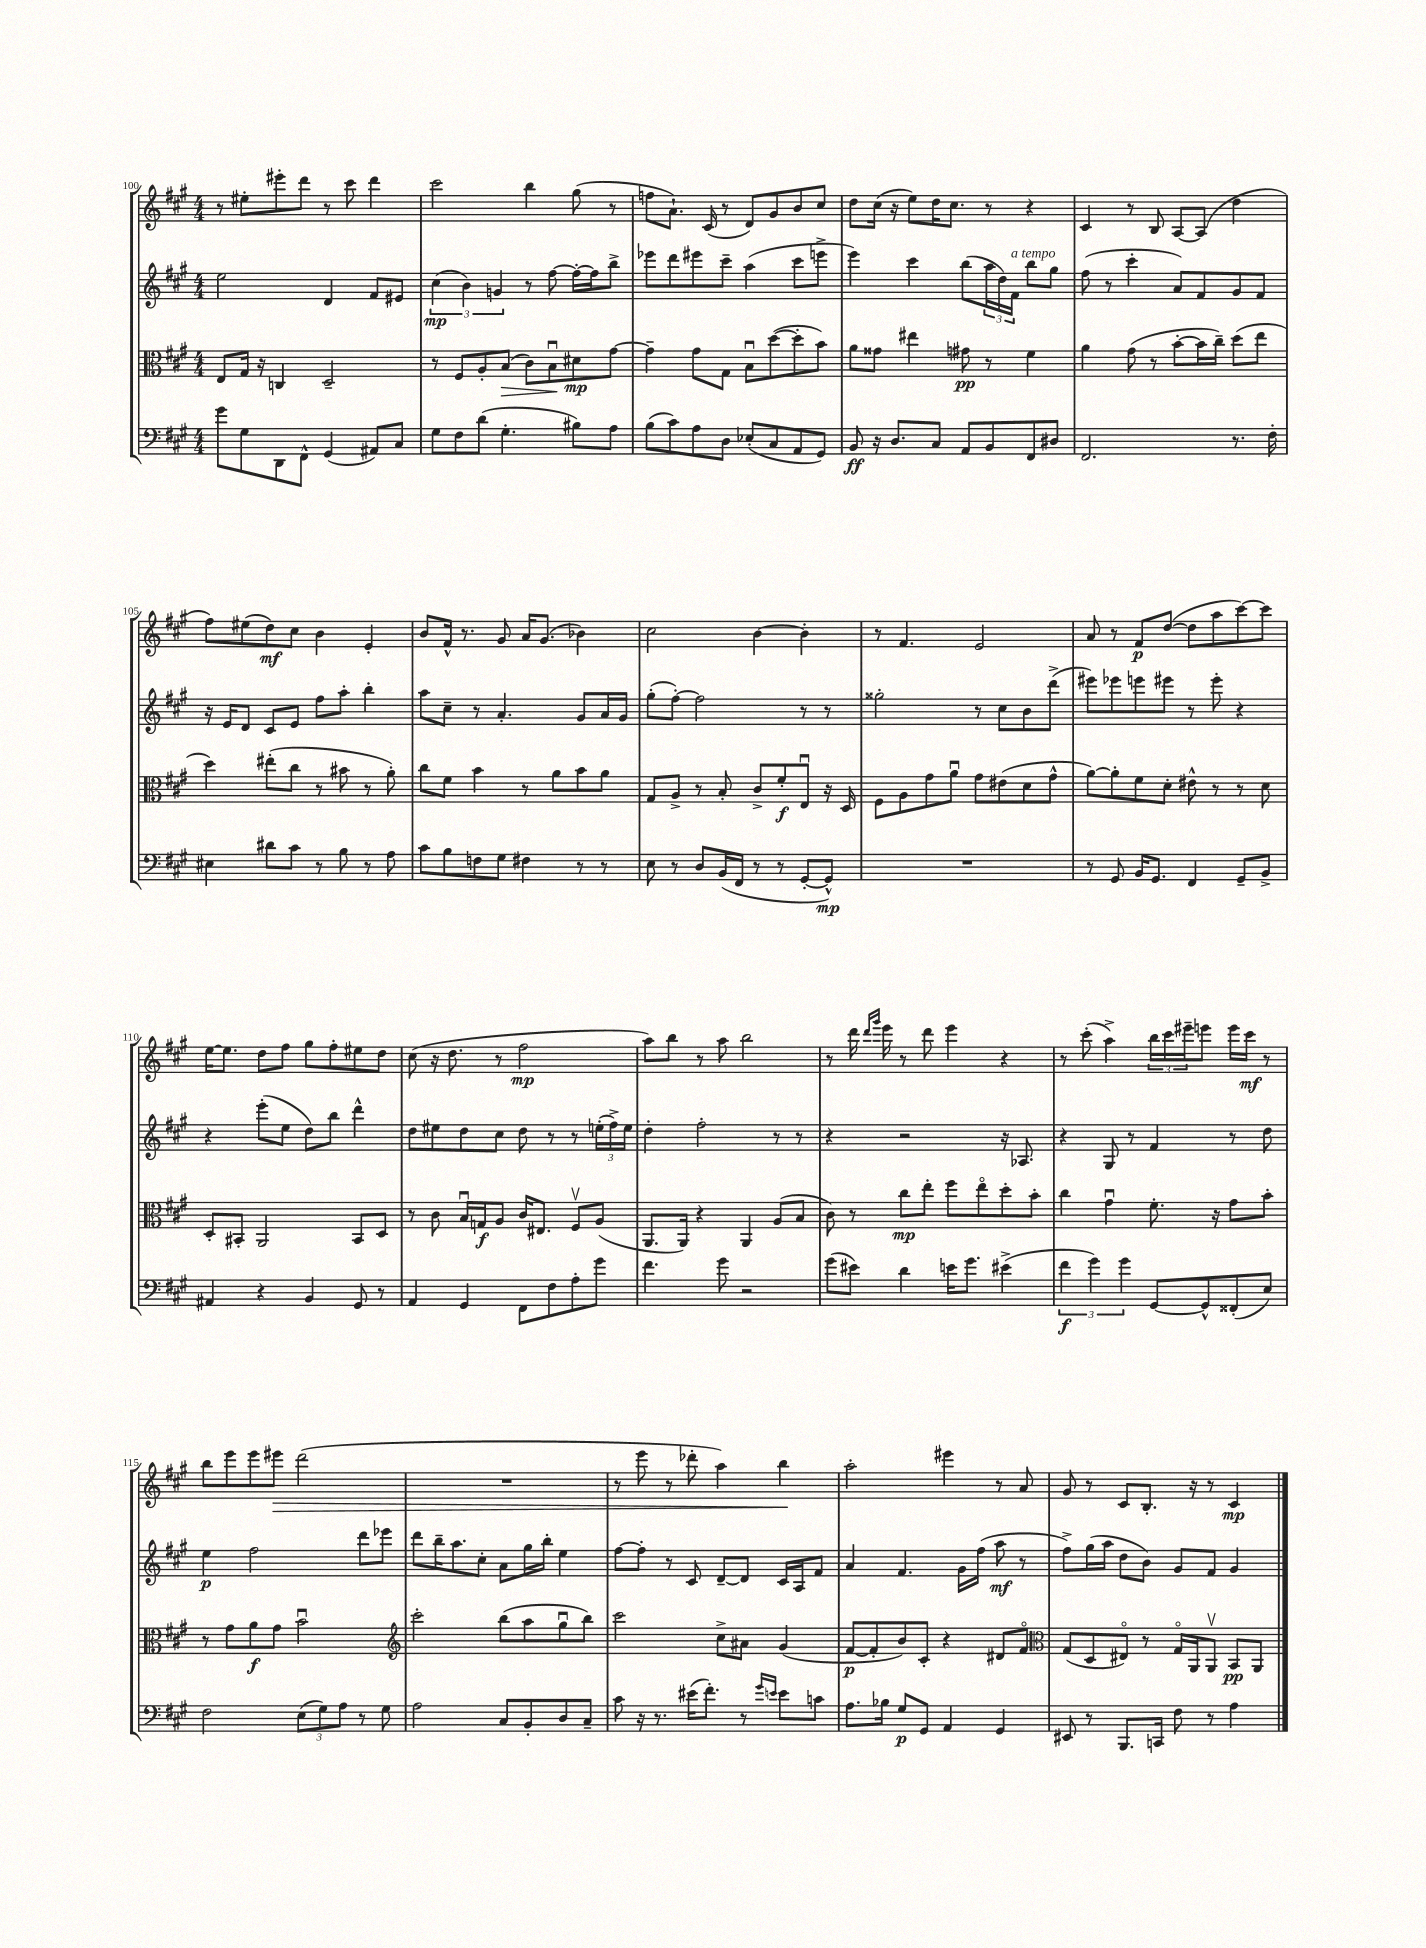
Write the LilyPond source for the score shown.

<<
\new StaffGroup <<
\new Staff = "s0" {
    \clef treble \key a \major \numericTimeSignature \time 4/4
    r8 eis''8-. eis'''8-. d'''8 r8 cis'''8 d'''4 |
    cis'''2 b''4 gis''8( r8 |
    f''8 a'8.-!) cis'16( r8 d'8) gis'8 b'8 cis''8 |
    d''8 cis''16( r16 e''8) d''16 cis''8. r8 r4 |
    cis'4 r8 b8 a8~ a8( d''4 |
    fis''8) eis''8( d''8\mf) cis''8 b'4 e'4-. |
    b'8 fis'16-^ r8. gis'8 a'16 gis'8.( bes'4) |
    cis''2 b'4~ b'4-. |
    r8 fis'4. e'2 |
    a'8 r8 fis'8\p d''8~( d''8 a''8 cis'''8~) cis'''8 |
    e''16~ e''8. d''8 fis''8 gis''8 fis''8-. eis''8 d''8 |
    cis''8( r16 d''8. r8 fis''2\mp |
    a''8) b''8 r8 a''8 b''2 |
    r8 d'''16 \grace { d'''16 gis'''16 } e'''16 r8 d'''8 e'''4 r4 |
    r8 cis'''8-.( a''4->) \tuplet 3/2 { b''16 cis'''16 eis'''16-- } e'''8 e'''16 cis'''16\mf r8 |
    b''8 e'''8 e'''8 eis'''8\> d'''2( |
    R1 |
    r8 e'''8 r8 des'''8-. a''4) b''4\! |
    a''2-. eis'''4 r8 a'8 |
    gis'8 r8 cis'8 b8.-. r16 r8 cis'4\mp \bar "|." |
}
\new Staff = "s1" {
    \clef treble \key a \major \numericTimeSignature \time 4/4
    e''2 d'4 fis'8 eis'8 |
    \tuplet 3/2 { cis''4\mp( b'4) g'4 } r8 fis''8~ fis''16~-. fis''16 b''8-> |
    ees'''8 d'''8 eis'''8 cis'''8-- a''4( cis'''8 e'''8-> |
    e'''4) cis'''4 b''8( \tuplet 3/2 { a''16 d''16) fis'16^\markup { \italic "a tempo" } } b''8 gis''8 |
    fis''8( r8 cis'''4-. a'8) fis'8 gis'8 fis'8 |
    r16 e'16 d'8 cis'8 e'8 fis''8 a''8-. b''4-. |
    a''8 cis''8-- r8 a'4.-. gis'8 a'16 gis'16 |
    gis''8-.( fis''8~-.) fis''2 r8 r8 |
    gisis''2-. r8 cis''8 b'8 d'''8->( |
    eis'''8) ees'''8 e'''8 eis'''8 r8 eis'''8-. r4 |
    r4 e'''8-.( e''8 d''8) b''8 d'''4-^ |
    d''8 eis''8 d''8 cis''8 d''8 r8 r8 \tuplet 3/2 { e''16-.( fis''16->) e''16 } |
    d''4-. fis''2-. r8 r8 |
    r4 r2 r16 aes8. |
    r4 gis8 r8 fis'4 r8 d''8 |
    e''4\p fis''2 d'''8 ees'''8 |
    d'''8 b''16-- a''8. cis''8-. a'8 gis''16 b''16-. e''4 |
    fis''8~ fis''8-. r8 cis'8 d'8~-- d'8 cis'16 a16 fis'8 |
    a'4 fis'4. gis'16 fis''16( a''8\mf r8 |
    fis''8->) gis''16( a''16 d''8 b'8) gis'8 fis'8 gis'4 \bar "|." |
}
\new Staff = "s2" {
    \clef alto \key a \major \numericTimeSignature \time 4/4
    e8 gis16 r16 c4 d2-- |
    r8 fis8 a8-. b8\>( cis'8) b8\downbow\! dis'8\mp gis'8~ |
    gis'4-- gis'8 gis8 b8\downbow d''8~( d''8-. b'8) |
    a'8 gisis'8 eis''4 gis'8\pp r8 fis'4 |
    a'4 gis'8( r8 b'8~-. b'16 cis''16--) d''8( e''8 |
    d''4) eis''8-.( cis''8 r8 bis'8 r8 a'8-.) |
    cis''8 fis'8 b'4 r8 a'8 b'8 a'8 |
    gis8 a8-> r8 b8-. cis'8-> fis'8-.\f e8\downbow r16 d16 |
    fis8 a8 gis'8 a'8\downbow gis'8 eis'8( d'8 gis'8-^ |
    a'8~) a'8-. fis'8 d'8-. eis'8-^ r8 r8 d'8 |
    d8-. bis,8-. a,2 bis,8 d8 |
    r8 cis'8 b16\downbow g16\f a8 cis'16 eis8. fis8\upbow a8( |
    a,8. a,16) r4 a,4 a8( b8 |
    cis'8) r8 cis''8\mp e''8-. fis''8 e''8\flageolet d''8-. b'8-. |
    cis''4 gis'4\downbow fis'8.-. r16 gis'8 b'8-. |
    r8 gis'8 a'8\f gis'8 b'2\downbow |
    \clef treble cis'''2-. b''8( a''8 gis''8\downbow b''8) |
    cis'''2 cis''8-> ais'8 gis'4( |
    fis'8~\p fis'8-. b'8) cis'8-. r4 dis'8 fis'8\flageolet |
    \clef alto gis8( d8 eis8\flageolet) r8 gis16\flageolet a,16 a,8\upbow b,8\pp a,8 \bar "|." |
}
\new Staff = "s3" {
    \clef bass \key a \major \numericTimeSignature \time 4/4
    gis'8 gis8 d,8 fis,8-^ gis,4( ais,8) cis8 |
    gis8 fis8 d'8( gis4.-. bis8) a8 |
    b8( cis'8) a8 d8 ees8-.( cis8 a,8 gis,8) |
    b,8\ff r16 d8. cis8 a,8 b,8 fis,8 dis8 |
    fis,2. r8. fis16-. |
    eis4 dis'8 cis'8 r8 b8 r8 a8 |
    cis'8 b8 f8 gis8 fis4 r8 r8 |
    e8 r8 d8 b,16( fis,16 r8 r8 gis,8~-. gis,8-^\mp) |
    R1 |
    r8 gis,8 b,16 gis,8. fis,4 gis,8-- b,8-> |
    ais,4 r4 b,4 gis,8 r8 |
    a,4 gis,4 fis,8 fis8 a8-. gis'8 |
    fis'4. gis'8 r2 |
    gis'8( eis'8) d'4 e'16 gis'8. eis'4->( |
    \tuplet 3/2 { fis'4\f gis'4) gis'4 } gis,8~ gis,8-^ fisis,8-.( e8) |
    fis2 \tuplet 3/2 { e8( gis8) a8 } r8 gis8 |
    a2 cis8 b,8-. d8 cis8-- |
    cis'8 r16 r8. eis'16( fis'8.-.) r8 \grace { gis'16 e'16 } e'8 c'8 |
    a8. bes16 gis8\p gis,8 a,4 gis,4 |
    eis,8 r8 b,,8. c,16 fis8 r8 a4 \bar "|." |
}
>>
>>
\layout { \context { \Score currentBarNumber = #100 } }
